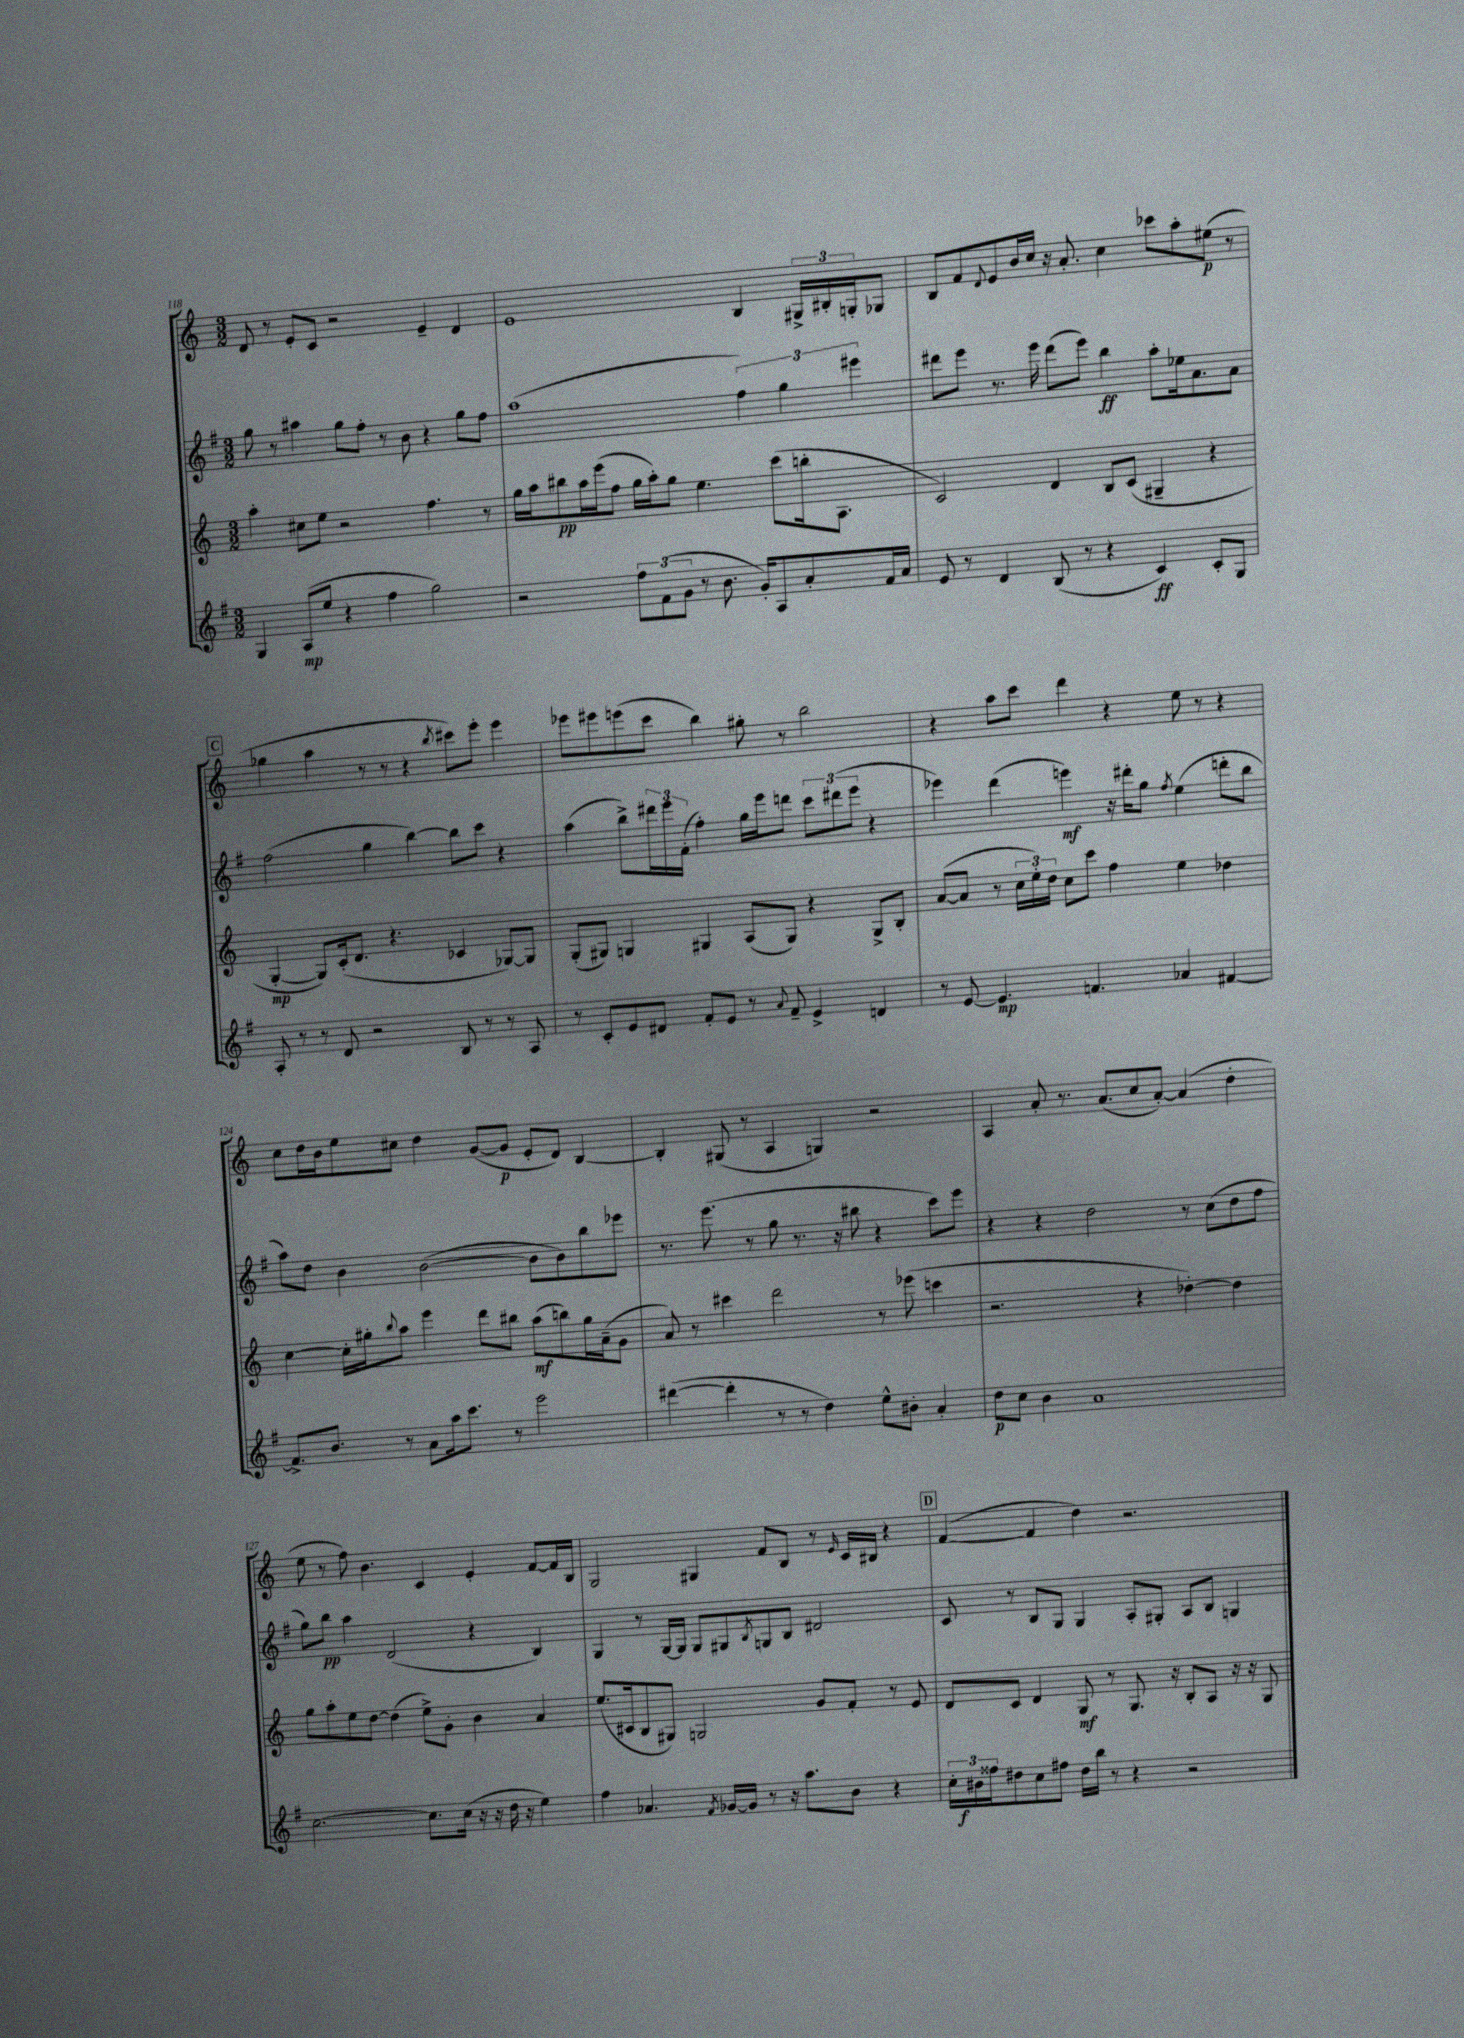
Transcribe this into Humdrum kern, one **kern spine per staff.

**kern	**kern	**kern	**kern
*staff4	*staff3	*staff2	*staff1
*clefG2	*clefG2	*clefG2	*clefG2
*k[f#]	*k[]	*k[f#]	*k[]
*M3/2	*M3/2	*M3/2	*M3/2
4G	4aa'	8gg	8d
.	.	8r	8r
(8A	8cc#	4aa#	8e'
8ee	8ee	.	8c
4r	2r	8gg	2r
.	.	8ff#'	.
4ff#	.	8r	.
.	.	8b	.
2gg)	4.ff	4r	4e~
.	.	8gg	4d
.	8r	8ff#	.
=	=	=	=
2r	16gg	(1aa	1e
.	16aa	.	.
.	8bb#	.	.
.	16aa	.	.
.	(16eee	.	.
.	8ff	.	.
12ff#	16gg	.	.
.	16aa')	.	.
(12f#	.	.	.
.	8gg	.	.
12g	.	.	.
8r	4.ee	.	.
8.b	.	.	.
.	.	6ff#)	4B
16g')	.	.	.
8A	(8ccc	.	.
.	.	6gg	.
8a'	16bb'	.	24G#^
.	.	.	24B#'
.	8.A	.	.
.	.	6eee#	24G'
16f#	.	.	8G-
16a	.	.	.
=	=	=	=
8e	2c)	8ddd#	8B
8r	.	8eee	8f
.	.	.	8qqd
4d	.	8.r	8e
.	.	.	16b
.	.	16eee	16cc
(8B	4d	(8ddd#	16r
.	.	.	8.a'
8r	.	8eee)	.
4r	8B	4bb	4cc
.	(8c	.	.
4c)	4G#~	8aa'	8ccc-
.	.	16ee-	8aa'
.	.	8.a	.
8c'	4r	.	(8ee#
8G	.	8a	8r
=	=	=	=
8A'	[4G'	(2ff#	4gg-
8r	.	.	.
8r	8G])	.	4aa
8d	(16c'	.	.
.	8.d	.	.
2r	.	4gg	8r
.	4.r	.	8r
.	.	[4bb)	4r
.	.	.	8qbb
8B	4c-	8bb]	8ccc#)
8r	.	8ccc	8eee'
8r	[8G-)	4r	4eee
8A	8G-]	.	.
=	=	=	=
8r	(8G'	(4aa	8eee-
8c'	8G#)	.	8eee#
8e	4G	8bb^)	(8eee
8d#	.	24ddd#	8ccc
.	.	24eee	.
.	.	(24f#'	.
8f#'	4G#	4ff#')	4bb)
8e	.	.	.
8r	(8A	16gg	8gg#'
.	.	16eee	.
8qqa	.	.	.
8f#~	8G#)	8ddd	8r
4e^	4r	12ccc	2bb
.	.	(12ddd#	.
.	.	12eee	.
4d	8G#^	4r	.
.	8B'	.	.
=	=	=	=
8r	([8a	4eee-)	4r
[8e	8a]	.	.
4.e]	8r	(4ddd	8aa
.	24cc	.	8ccc
.	24ee')	.	.
.	24dd	.	.
.	8cc	4eee)	4ddd
4.f	8ccc	.	.
.	4ff	16r	4r
.	.	16ddd#'	.
.	.	8gg	.
.	.	8qff#	.
4a-	4ee	(4ee	8ee
.	.	.	8r
[4f#	4dd-	8ddd'	4r
.	.	8bb	.
=	=	=	=
8.f#^]	[4cc	8aa)	8cc
.	.	8dd	16dd
8.b	.	.	16b
.	16cc']	4b	8ee
.	16gg#'	.	.
.	8qqbb	.	.
8r	8aa	.	8cc#
8a	4eee	([2b	4dd
16aa	.	.	.
8.ccc	.	.	.
.	8ddd	.	([8g
8r	8bb#	.	8g]
2eee	(8aa	8b]	8e'
.	8bb)	8b)	8d)
.	16gg#	8bb	[4B
.	(16a~	.	.
.	8g	8eee-	.
=	=	=	=
([4ddd#	8a)	8.r	4B']
.	8r	.	.
.	.	(8.eee	.
4ddd#']	4ccc#	.	(8G#
.	.	8r	8r
8r	2ddd	8gg	4A
8r	.	8.r	.
4dd)	.	.	4G)
.	.	16r	.
.	.	8bb#	.
8ee^^	8r	4r	2r
8b#'	(8eee-	.	.
4a'	4ccc	8ccc)	.
.	.	8eee	.
=	=	=	=
8dd	2.r	4r	4A
8cc	.	.	.
4b	.	4r	8a'
.	.	.	8.r
1a	.	2dd	.
.	.	.	(8.a
.	4r	.	8cc
.	.	.	[8a')
.	[4dd-')	8r	(4a]
.	.	(8cc	.
.	4dd-]	8dd	4dd'
.	.	8ff#	.
=	=	=	=
[2.cc	8gg	8gg)	8ee
.	8aa'	8bb	8r
.	8ee	4aa	8ff)
.	[8dd	.	4.b
.	(4dd]	(2d	.
8.cc]	8ee^)	.	4c
.	8g'	.	.
(16cc	.	.	.
16r	4b	4r	4e'
16r	.	.	.
16dd	.	.	.
16r	.	.	.
4ee)	4a	4B)	[8f
.	.	.	16f]
.	.	.	16B
=	=	=	=
4ff#	(8.ee	4G	2G
.	16c#	.	.
4.a-	8B	8r	.
.	8G#)	[16G	.
.	.	16G]	.
.	2G	8G	4G#
8qf#	.	.	.
[16g-	.	8G#	.
16g-]	.	.	.
.	.	8qB	.
8r	.	8G	8f
16r	.	8B	8B
8.aa	.	.	.
.	8g	2d#	8r
.	.	.	16qqe
8b	8f'	.	16c
.	.	.	16B#
4r	8r	.	4r
.	8e	.	.
=	=	=	=
24cc'	8d	8c	([4f
24b#	.	.	.
24ff##	.	.	.
8dd#	8c	8r	.
8cc	4d	8B	4f]
8ff#	.	8G	.
16dd#	8G	4G	4dd)
16bb	.	.	.
8r	8r	.	.
4r	8.G	8A'	2.r
.	.	8G#'	.
.	16r	.	.
2r	8B'	8A	.
.	8A	8B	.
.	16r	4G	.
.	16r	.	.
.	8G	.	.
==	==	==	==
*-	*-	*-	*-
